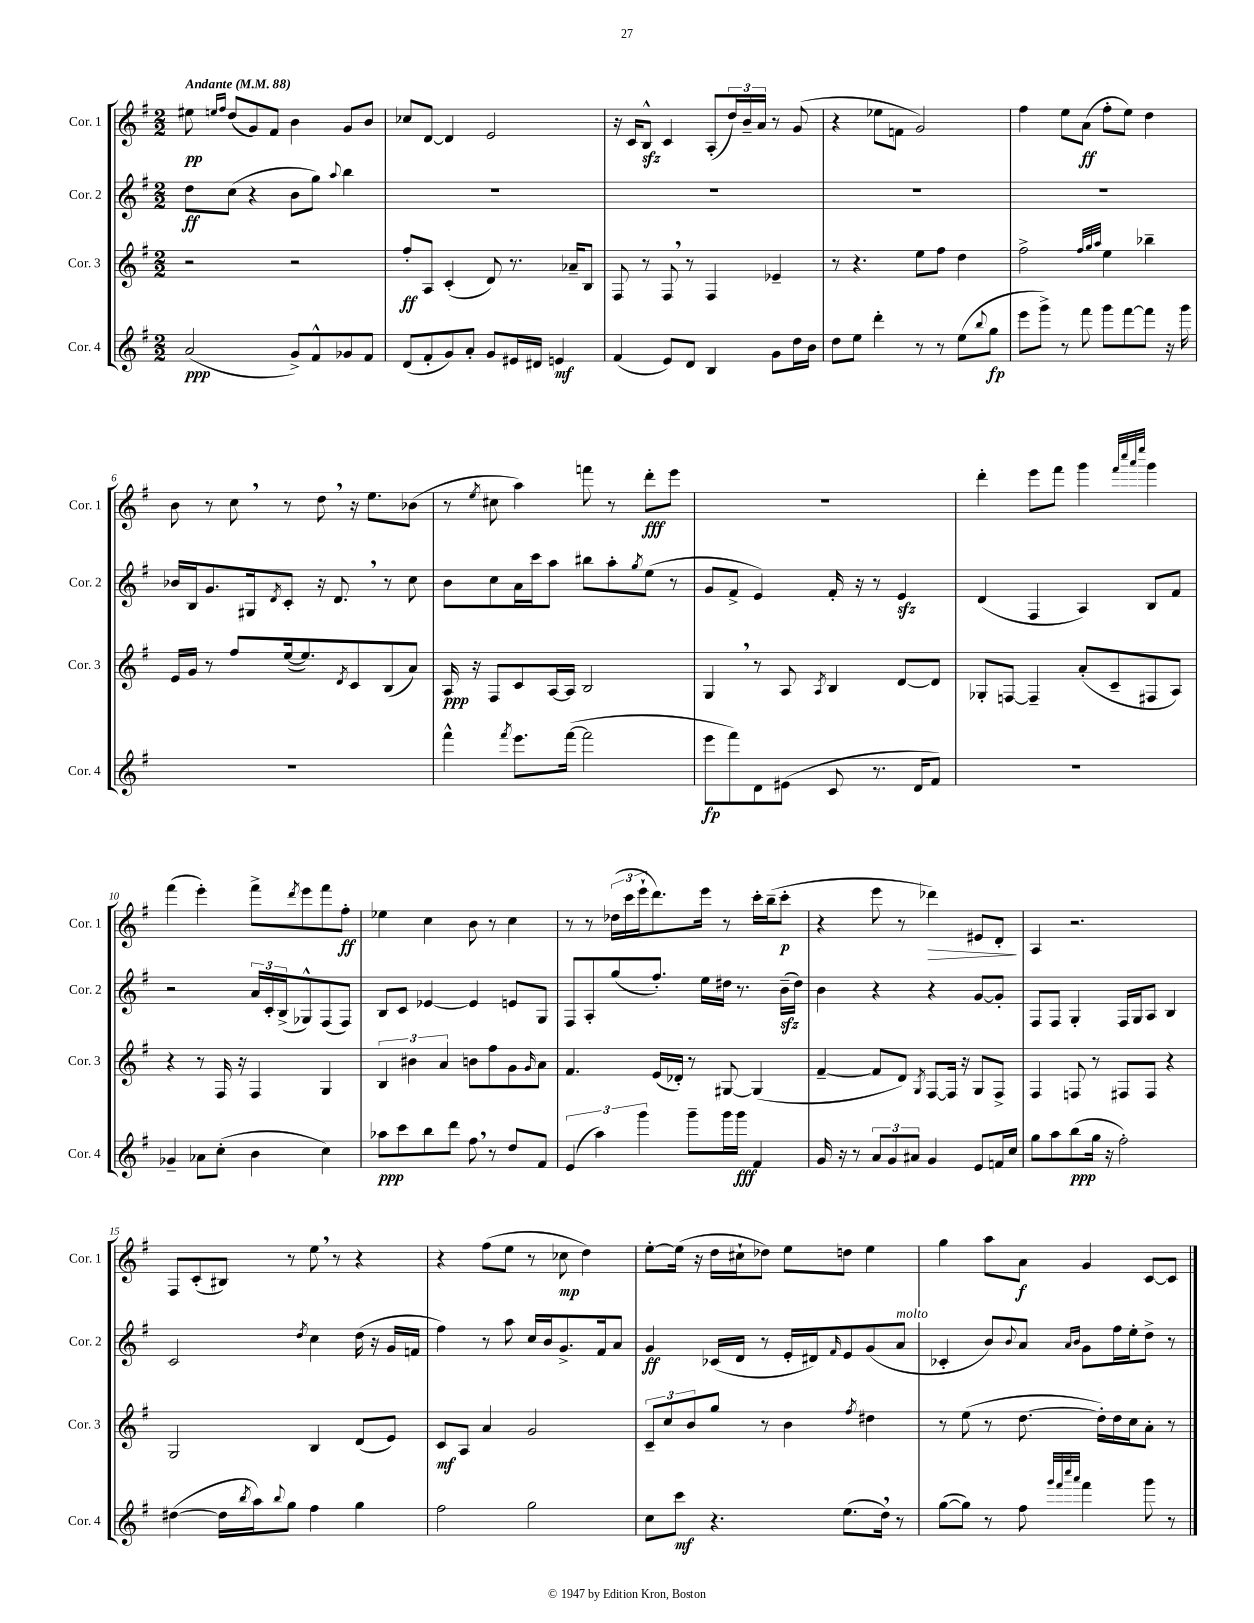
<<
\new StaffGroup <<
\new Staff = "s0" \with { instrumentName = "Cor. 1" shortInstrumentName = "Cor. 1" } {
    \clef treble \key g \major \numericTimeSignature \time 2/2 \tempo "Andante" 4 = 88
    eis''8\pp \grace { e''16 fis''16 } d''8( g'8) fis'8 b'4 g'8 b'8 |
    ces''8 d'8~ d'4 e'2 |
    r16 c'16 b8-^\sfz c'4 a8-.( \tuplet 3/2 { d''16) b'16-- a'16 } r8 g'8( |
    r4 ees''8 f'8 g'2) |
    fis''4 e''8 a'8\ff( fis''8-. e''8) d''4 |
    b'8 r8 c''8 \breathe r8 d''8 \breathe r16 e''8. bes'8( |
    r8 \acciaccatura { e''8 } cis''8 a''4) f'''8 r8 d'''8-.\fff e'''8 |
    R1 |
    d'''4-. e'''8 fis'''8 g'''4 \grace { fis'''32 c''''32 a'''32 e''''32 } g'''4 |
    fis'''4( e'''4-.) fis'''8-> \acciaccatura { d'''8 } e'''8 fis'''8 fis''8-.\ff |
    ees''4 c''4 b'8 r8 c''4 |
    r8 r8 \tuplet 3/2 { des''16( c'''16 e'''16-! } d'''8.) e'''16 r8 c'''16-. b''16--( c'''8-.\p |
    r4 e'''8 r8 des'''4\>) eis'8 d'8-.\! |
    a4 r2. |
    fis8 c'8-.( bis8) r8 e''8 \breathe r8 r4 |
    r4 fis''8( e''8 r8 ces''8\mp d''4) |
    e''8~-. e''16( r16 d''16 cis''16-! des''8) e''8 d''8 e''4 |
    g''4 a''8 a'8\f g'4 c'8~ c'8 \bar "|." |
}
\new Staff = "s1" \with { instrumentName = "Cor. 2" shortInstrumentName = "Cor. 2" } {
    \clef treble \key g \major \numericTimeSignature \time 2/2
    d''8\ff c''8( r4 b'8 g''8) \appoggiatura { a''8 } b''4 |
    R1 |
    R1 |
    R1 |
    R1 |
    bes'16 b16 g'8. gis16 \acciaccatura { d'8 } c'8-. r16 d'8. \breathe r8 c''8 |
    b'8 c''8 a'16 c'''16 a''8 bis''8 a''8-. \acciaccatura { g''8 } e''8( r8 |
    g'8 fis'8-> e'4) fis'16-. r16 r8 e'4\sfz |
    d'4( fis4 a4) b8 fis'8 |
    r2 \tuplet 3/2 { a'16 c'16-. b16->( } ges8-^) fis8( fis8) |
    b8 c'8 ees'4~ ees'4 e'8 g8 |
    fis8 a8-. g''8( fis''8.-.) e''16 dis''16 r8. b'16--\sfz( dis''16) |
    b'4 r4 r4 g'8~ g'8-. |
    fis8 fis8 g4-. fis16 g16 a8 b4 |
    c'2 \acciaccatura { d''8 } c''4 d''16( r16 g'16 f'16 |
    fis''4) r8 a''8 c''16 b'16 g'8.-> fis'16 a'8 |
    g'4\ff ces'16( d'16 r8 e'16-. dis'16) \grace { fis'16 } e'8 g'8( a'8^\markup { \italic "molto" } |
    ces'4-. b'8) \appoggiatura { b'8 } a'8 \grace { a'16 b'16 } g'8 fis''16 e''16-. d''8-> r8 \bar "|." |
}
\new Staff = "s2" \with { instrumentName = "Cor. 3" shortInstrumentName = "Cor. 3" } {
    \clef treble \key g \major \numericTimeSignature \time 2/2
    r2 r2 |
    fis''8-.\ff a8 c'4-.( d'8) r8. aes'16-- b8 |
    fis8 r8 fis8 \breathe r8 fis4 ees'4-- |
    r8 r4. e''8 fis''8 d''4 |
    fis''2-> \grace { fis''32 g''32 a''32 } e''4 bes''4-- |
    e'16 g'16 r8 fis''8 e''16~( e''8.) \acciaccatura { d'8 } c'8 b8( a'8) |
    a16\ppp r16 fis8 c'8 a16~ a16 b2 |
    g4 \breathe r8 a8 \acciaccatura { a8 } b4 d'8~ d'8 |
    ges8-. f8~ f4-- a'8-.( c'8-- fis8 a8) |
    r4 r8 fis16 r16 fis4 g4 |
    \tuplet 3/2 { b4 bis'4 a'4 } b'8 fis''8 g'8 \grace { g'16 } a'8 |
    fis'4. e'16( des'16-.) r8 gis8~ gis4( |
    fis'4~-- fis'8 d'8) \acciaccatura { g8 } fis8~ fis16 r16 g8 fis8-> |
    fis4 f8 r8 fis8 fis8 r4 |
    g2 b4 d'8( e'8) |
    c'8\mf a8 a'4 g'2 |
    \tuplet 3/2 { c'8-- c''8 b'8 } g''8 r8 b'4 \acciaccatura { fis''8 } dis''4 |
    r8 e''8( r8 d''8.~ d''16-.) d''16 c''16 a'8-. r8 \bar "|." |
}
\new Staff = "s3" \with { instrumentName = "Cor. 4" shortInstrumentName = "Cor. 4" } {
    \clef treble \key g \major \numericTimeSignature \time 2/2
    a'2\ppp( g'8->) fis'8-^ ges'8 fis'8 |
    d'8( fis'8-. g'8) a'8-. g'8 eis'16 dis'16 e'4\mf |
    fis'4( e'8) d'8 b4 g'8 d''16 b'16 |
    d''8 e''8 d'''4-. r8 r8 e''8( \appoggiatura { b''8 } g''8\fp |
    e'''8 g'''8->) r8 fis'''8 g'''8 fis'''8~ fis'''8 r16 g'''16 |
    R1 |
    fis'''4-^ \acciaccatura { fis'''8 } e'''8. fis'''16~( fis'''2 |
    e'''8\fp fis'''8) d'8 eis'8( c'8 r8. d'16 fis'8) |
    R1 |
    ges'4-- aes'8 c''8-.( b'4 c''4) |
    aes''8\ppp c'''8 b''8 d'''8 fis''8 \breathe r8 d''8 fis'8 |
    \tuplet 3/2 { e'4( a''4) g'''4 } g'''8-- g'''16 g'''16\fff fis'4 |
    g'16 r16 r8 \tuplet 3/2 { a'8 g'8 ais'8 } g'4 e'8 f'16 c''16 |
    g''8 a''8 b''8\ppp( g''16 r16 fis''2-.) |
    dis''4~( dis''16 \acciaccatura { b''8 } a''16) \appoggiatura { b''8 } g''8 fis''4 g''4 |
    fis''2 g''2 |
    c''8 c'''8\mf r4. e''8.( d''16) \breathe r8 |
    g''8~( g''8) r8 fis''8 \grace { g'''32 fis'''32 c''''32 a'''32 } fis'''4 g'''8 r8 \bar "|." |
}
>>
>>
